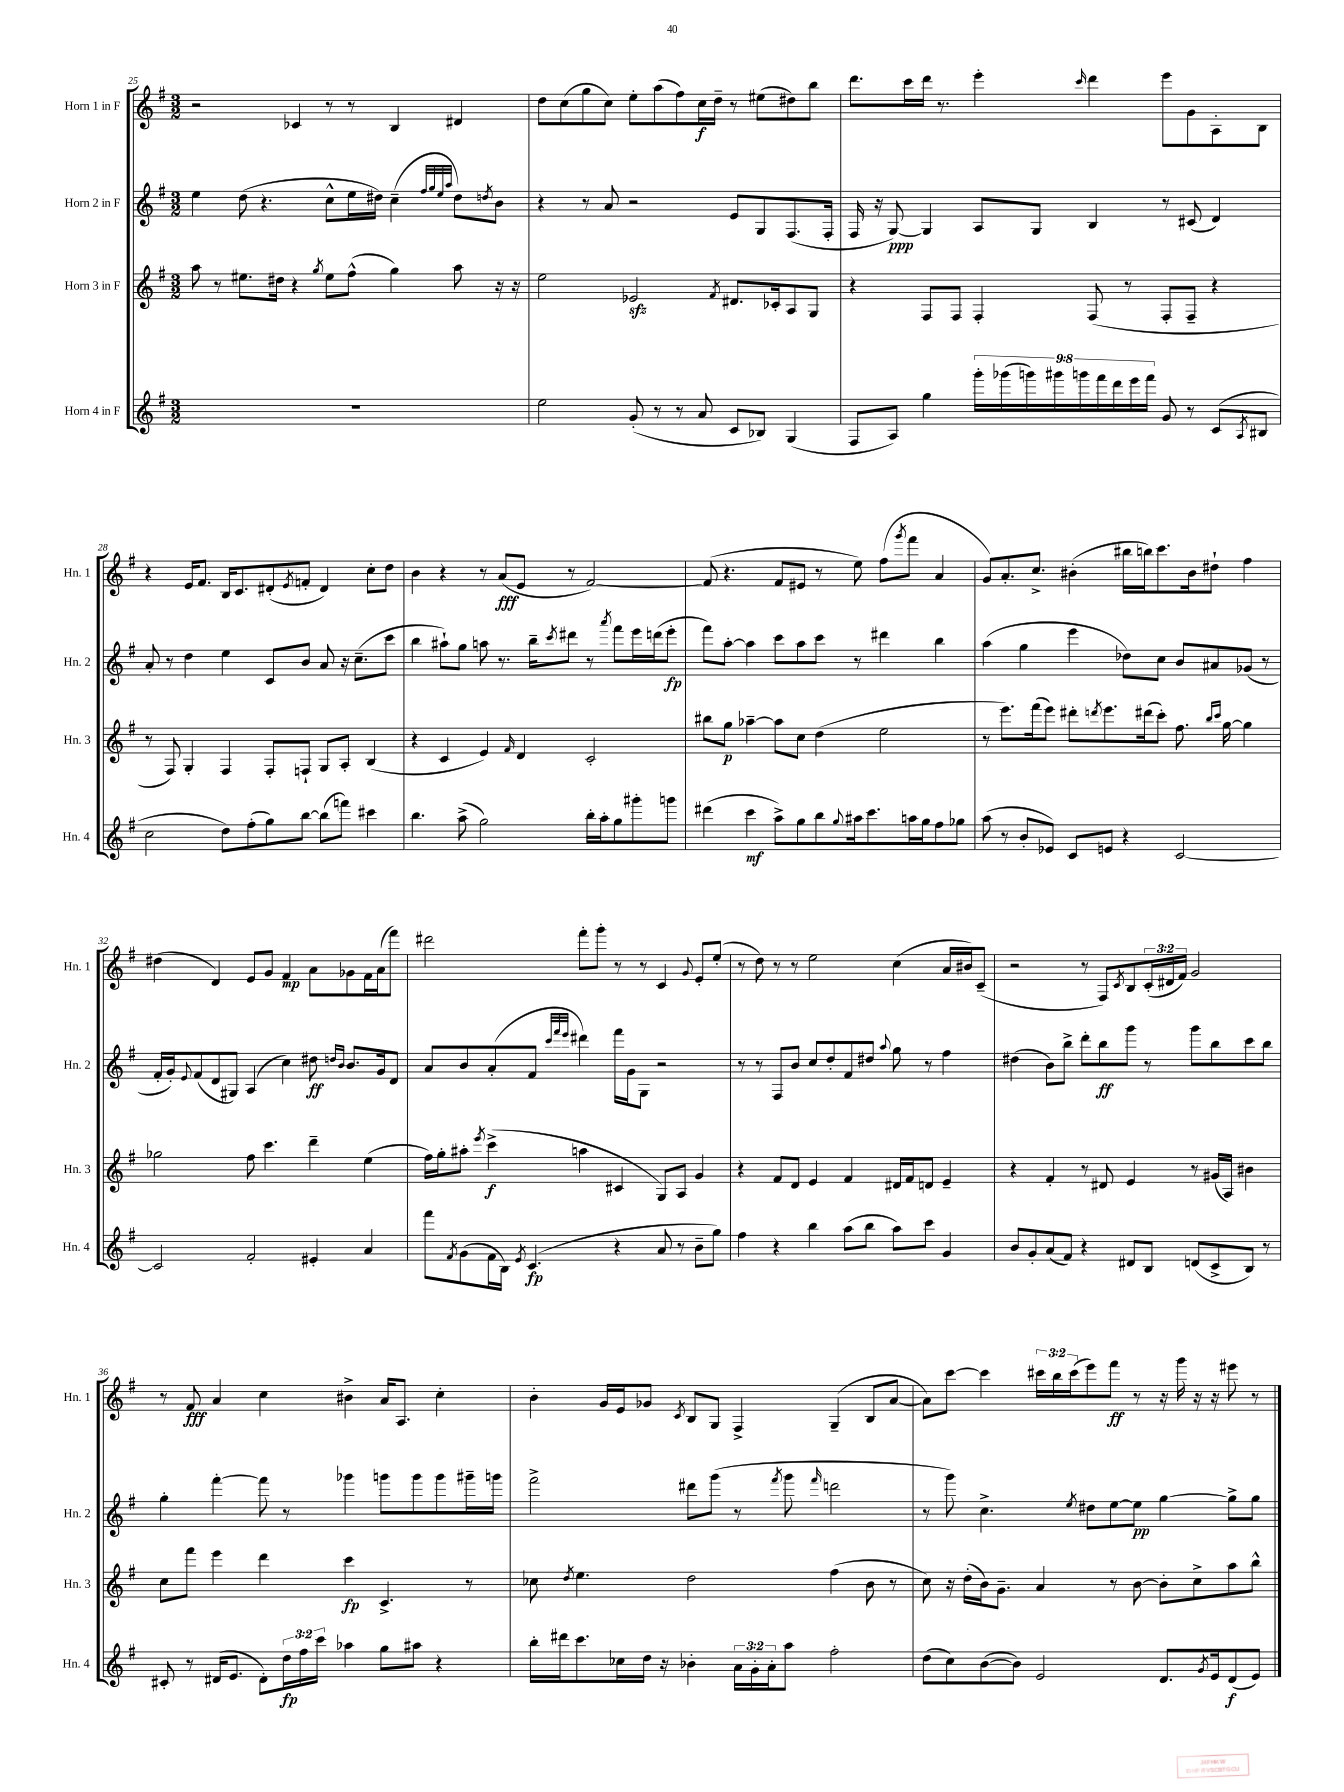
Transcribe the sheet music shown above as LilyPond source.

<<
\new StaffGroup <<
\new Staff = "s0" \with { instrumentName = "Horn 1 in F" shortInstrumentName = "Hn. 1" } {
    \clef treble \key g \major \numericTimeSignature \time 3/2 \override Staff.TupletNumber.text = #tuplet-number::calc-fraction-text
    r2 ces'4 r8 r8 b4 dis'4 |
    d''8 c''8( g''8 c''8) e''8-. a''8( fis''8) c''16\f d''16-- r8 eis''8( dis''8) b''8 |
    d'''8. c'''16 d'''16 r8. e'''4-. \grace { c'''16 } d'''4 e'''8 g'8 a8-. b8 |
    r4 e'16 fis'8. b16 c'8. dis'8-.( \acciaccatura { e'8 } f'8-. dis'4) c''8-. d''8 |
    b'4 r4 r8 a'8\fff( e'8 r8 fis'2~) |
    fis'8( r4. fis'8 eis'8 r8 e''8) fis''8( \acciaccatura { g'''8 } fis'''8 a'4 |
    g'8) a'8.-. c''8.-> bis'4-.( bis''16 b''16) c'''8. bis'16 dis''8-! fis''4 |
    dis''4( d'4) e'8 g'8 fis'4\mp a'8 ges'8 fis'16 a'16( fis'''8) |
    dis'''2 fis'''8-. g'''8-. r8 r8 c'4 \appoggiatura { g'8 } e'8-. e''8-.( |
    r8 d''8) r8 r8 e''2 c''4( a'16 bis'16) c'8--( |
    r2 r8 fis8) \acciaccatura { c'8 } b8 \tuplet 3/2 { c'16-.( dis'16 fis'16) } g'2 |
    r8 fis'8\fff a'4 c''4 bis'4-> a'16 a8. c''4-. |
    b'4-. g'16 e'16 ges'8 \acciaccatura { c'8 } b8 g8 fis4-> g4--( b8 a'8~ |
    a'8) c'''8~ c'''4 \tuplet 3/2 { cis'''16 b''16 cis'''16( } e'''8) fis'''8\ff r8 r16 g'''16 r16 r16 eis'''8 r8 \bar "|." |
}
\new Staff = "s1" \with { instrumentName = "Horn 2 in F" shortInstrumentName = "Hn. 2" } {
    \clef treble \key g \major \numericTimeSignature \time 3/2
    e''4 d''8( r4. c''8-^ e''16 dis''16) c''4--( \grace { fis''32 g''32 e''32 a''32 } dis''8) \acciaccatura { d''8 } b'8 |
    r4 r8 a'8 r2 e'8 g8 fis8.( fis16-. |
    fis16 r16 g8~\ppp) g4 a8 g8 b4 r8 cis'8( d'4) |
    a'8-. r8 d''4 e''4 c'8 b'8 a'8 r16 c''8.--( c'''8 |
    b''4 ais''8-!) g''8 a''8 r8. b''16-- \acciaccatura { c'''8 } dis'''8 r8 \acciaccatura { a'''8 } fis'''8 e'''16 d'''16( e'''8-.\fp |
    fis'''8) a''8~-. a''4 c'''8 a''8 c'''8 r8 dis'''4 b''4 |
    a''4( g''4 e'''4 des''8) c''8 b'8 ais'8 ges'8( r8 |
    fis'16-. g'16-.) \appoggiatura { e'8 } fis'8( d'8 gis8) a4( c''4) dis''8\ff \grace { d''16 b'16 } b'8. g'16 d'8 |
    a'8 b'8 a'8-.( fis'8 \grace { c'''32 fis'''32 e'''32 } dis'''4) fis'''16 g'16 g8 r2 |
    r8 r8 fis8 b'8 c''8 d''8-. fis'8 dis''8 \appoggiatura { a''8 } g''8 r8 fis''4 |
    dis''4( b'8) b''8-> d'''8-. b''8\ff g'''8 r8 g'''8 b''8 c'''8 b''8 |
    g''4-. fis'''4~-. fis'''8 r8 ges'''4 g'''8 g'''8 g'''8 gis'''16-- g'''16 |
    fis'''2-> dis'''8 g'''8( r8 \acciaccatura { fis'''8 } g'''8 \grace { fis'''16 } d'''2 |
    r8 g'''8) c''4.-> \acciaccatura { e''8 } dis''8 e''8~ e''8\pp g''4~ g''8-> g''8 \bar "|." |
}
\new Staff = "s2" \with { instrumentName = "Horn 3 in F" shortInstrumentName = "Hn. 3" } {
    \clef treble \key g \major \numericTimeSignature \time 3/2
    a''8 r8 eis''8. dis''16 r4 \acciaccatura { g''8 } eis''8 fis''8-^( g''4) a''8 r16 r16 |
    e''2 ees'2\sfz \acciaccatura { fis'8 } dis'8. ces'16-. a8 g8 |
    r4 fis8 fis8 fis4-. fis8( r8 fis8-. fis8-- r4 |
    r8 fis8) g4-. fis4 fis8-. f8-! g8 a8-. b4( |
    r4 c'4 e'4) \grace { fis'16 } d'4 c'2-. |
    bis''8 g''8\p aes''4~-- aes''8 c''8 d''4( e''2 |
    r8 e'''8.) fis'''16( e'''8) dis'''8-. \acciaccatura { d'''8 } e'''8. dis'''16( c'''8-.) fis''8. \grace { b''16 c'''16 } g''16~ g''4 |
    ges''2 fis''8 c'''4. d'''4-- e''4( |
    fis''16) g''16-. ais''8-. \acciaccatura { e'''8 } c'''4->\f( a''4 cis'4 g8) a8 g'4 |
    r4 fis'8 d'8 e'4 fis'4 dis'16 fis'16 d'8 e'4-- |
    r4 fis'4-. r8 dis'8 e'4 r8 gis'16( a16) bis'4 |
    c''8 fis'''8 e'''4 d'''4 c'''4\fp c'4.-> r8 |
    ces''8 \acciaccatura { d''8 } e''4. d''2 fis''4( b'8 r8 |
    c''8) r16 d''16-.( b'16) g'8.-- a'4 r8 b'8~ b'8-. c''8-> a''8 b''8-^ \bar "|." |
}
\new Staff = "s3" \with { instrumentName = "Horn 4 in F" shortInstrumentName = "Hn. 4" } {
    \clef treble \key g \major \numericTimeSignature \time 3/2 \override Staff.TupletNumber.text = #tuplet-number::calc-fraction-text
    R1. |
    e''2 g'8-.( r8 r8 a'8 c'8 bes8) g4( |
    fis8 a8) g''4 \tuplet 9/8 { g'''16-. ges'''16( g'''16) gis'''16 g'''16 fis'''16 d'''16 e'''16 fis'''16 } g'8 r8 c'8( \acciaccatura { a8 } bis8 |
    c''2 d''8) fis''8-.( g''8) b''8~ b''8( f'''8) cis'''4 |
    b''4. a''8->( g''2) b''16-. a''16-. g''8 gis'''8-. g'''8 |
    dis'''4( c'''4\mf a''8->) g''8 b''8 \appoggiatura { g''8 } ais''16 c'''8. a''16 g''16 fis''8 ges''8 |
    a''8( r8 b'8-. ees'8) c'8 e'8 r4 c'2~ |
    c'2 fis'2-. eis'4-. a'4 |
    fis'''8 \acciaccatura { fis'8 } g'8( fis'16 b16) \acciaccatura { e'8 } c'4.\fp( r4 a'8 r8 b'8-- g''8) |
    fis''4 r4 b''4 a''8( b''8 a''8) c'''8 g'4 |
    b'8 g'8-. a'8( fis'8) r4 dis'8 b8 d'8( c'8-> b8) r8 |
    cis'8-. r8 dis'16( e'8. dis'8-.) \tuplet 3/2 { d''16\fp fis''16 c'''16 } aes''4 g''8 ais''8 r4 |
    b''16-. dis'''16 c'''8. ces''16 d''16 r16 bes'4-. \tuplet 3/2 { a'16 g'16-. a'16-. } a''8 fis''2-. |
    d''8( c''8) b'8~( b'8) e'2 d'8. \acciaccatura { g'8 } e'16 d'8\f( e'8) \bar "|." |
}
>>
>>
\layout { \context { \Score currentBarNumber = #25 } }
